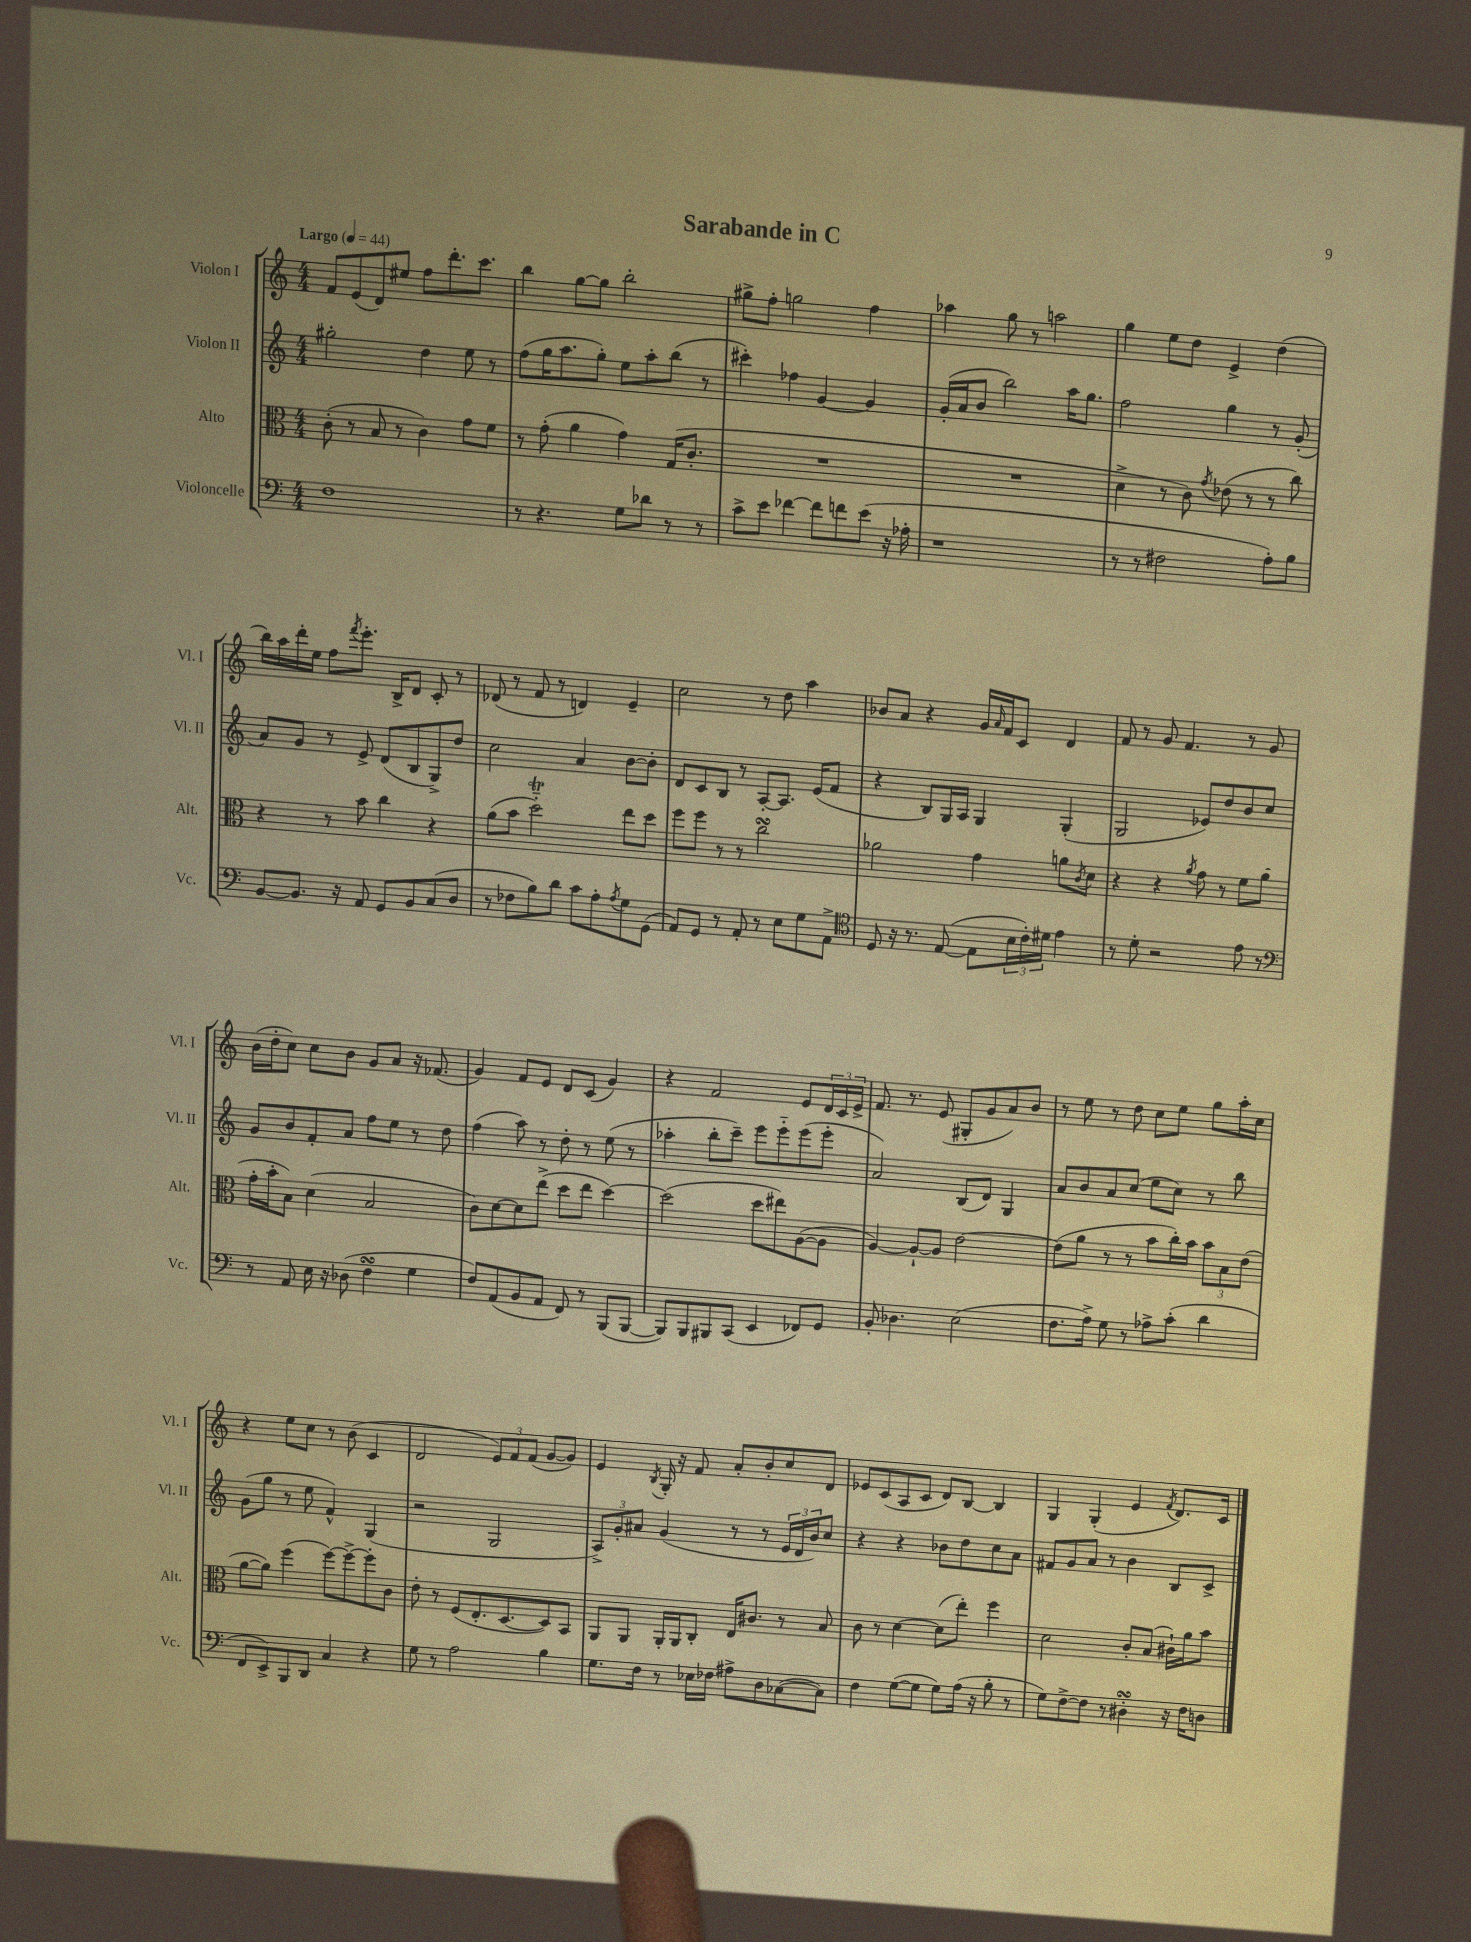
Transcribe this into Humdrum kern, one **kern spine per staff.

**kern	**kern	**kern	**kern
*staff4	*staff3	*staff2	*staff1
*clefF4	*clefC3	*clefG2	*clefG2
*k[]	*k[]	*k[]	*k[]
*M4/4	*M4/4	*M4/4	*M4/4
*MM44	*MM44	*MM44	*MM44
1F	(8c'	2gg#'	8f
.	8r	.	(8e
.	8B	.	8d)
.	8r	.	8ee#
.	4c)	4dd	8ff
.	.	.	8.ddd'
.	8g	8ee	.
.	.	.	8.ccc
.	8f	8r	.
=	=	=	=
8r	8r	(8ff	4bb
4.r	(8g'	16gg	.
.	.	8.aa	.
.	4a	.	[8gg
.	.	8gg')	8gg]
8G	4g)	8ee	2bb'
8d-	.	8aa'	.
8r	(16G	(8bb	.
.	8.c'	.	.
8r	.	8r	.
=	=	=	=
8c^	1r	4ccc#')	8gg#^
8e	.	.	8ff'
[4f-	.	4ff-	2gg
8f-]	.	[4g	.
8f	.	.	.
(8e	.	4g]	4ff
16r	.	.	.
16A-'	.	.	.
=	=	=	=
1r	1r	(16g'	4aa-
.	.	16a	.
.	.	8b	.
.	.	2bb)	8gg
.	.	.	8r
.	.	.	2aa
.	.	16aa	.
.	.	8.gg	.
=	=	=	=
8r	4d^	2ff	4gg
8r	.	.	.
2F#	8r	.	8ee
.	8c)	.	8dd
.	8qg	.	.
.	(8e-	4gg	4e^
.	8r	.	.
8A')	8r	8r	(4dd
8B	8cc)	(8g'	.
=	=	=	=
[8BB	4r	8a)	16bb)
.	.	.	16aa
8.BB]	.	8g	16ddd'
.	.	.	16ee
.	8r	8r	8ff
16r	.	.	.
.	.	.	8qfff
8AA	8b	8e^	8.eee'
8GG	4cc	(8d	.
.	.	.	16B^
8BB	.	8B	8d
(8C	4r	8G^)	8c'
8D	.	8dd	8r
=	=	=	=
8r	(8a	2cc	(8d-
8F-	8b	.	8r
8B)	2dd'~)	.	8f
8d	.	.	8r
8c	.	4a	4d)
8A'	.	.	.
8qA	.	.	.
8G	8ee	[8b	4e~
(8GG	8dd	8b']	.
=	=	=	=
8AA)	8ff	8d	2cc
8GG	8ff	8c	.
8r	8r	8B	.
8AA'	8r	8r	.
8r	2cc	[8A'	8r
8E	.	8.A]	8dd
8G	.	.	4aa
.	.	(16e	.
8AA^	.	8f	.
=	=	=	=
*clefC4	*	*	*
8D	2a-	4r	8b-
16r	.	.	8a
8.r	.	.	.
.	.	8B)	4r
([8E	.	16G	.
.	.	16A	.
8E]	4g	4G	16g
.	.	.	16qqa
.	.	.	16f
24B	.	.	8c
24c')	.	.	.
24d#	.	.	.
4e	8a	(4G'	4d
.	8qc	.	.
.	8d	.	.
=	=	=	=
8r	4r	2G	8f
8d'	.	.	8r
2r	4r	.	8g
.	.	.	4.f
.	8qa	.	.
.	8g	8e-)	.
.	8r	8dd	.
8e	8f	8b	8r
8r	(8a	8cc	8g
=	=	=	=
*clefF4	*	*	*
8r	16g'	8g	(16b
.	16b'	.	16dd'
8AA	8B)	8b	8cc)
16E	(4d	8f'	8cc
16r	.	.	.
(8D-	.	8a	8b
4F	2B	8ff	8g
.	.	8ee	8a
4G	.	8r	16r
.	.	.	(8.f-
.	.	8dd	.
=	=	=	=
8F)	8c)	(4ff	4g)
(8AA	[8d	.	.
8BB	8d]	8aa)	8f
8AA	(8ee^	8r	8e
8FF)	8dd	8dd'	8d
8r	8ee	8r	(8c
(8BBB	[4dd)	(8ee	4g)
[8BBB	.	8r	.
=	=	=	=
8BBB])	(2dd]	4aa-'	4r
8BBB	.	.	.
8BBB#	.	8bb'	2f
(8CC	.	8ccc~)	.
4EE	8dd	8eee	.
.	8ee#)	8eee'~	.
8FF-)	([8A	(8eee	8e
8GG	8A]	8eee'	24d
.	.	.	24c
.	.	.	24e^
=	=	=	=
8BB'	[4A)	2a)	8.f
4.D-	.	.	.
.	.	.	8.r
.	8A`_	.	.
.	8A]	.	(8e
(2E	[2e	(8B	8G#'
.	.	8d)	8g
.	.	4G	8a)
.	.	.	8b
=	=	=	=
8.F	(8e]	8a	8r
.	8a	8b	8ee
16A^)	.	.	.
8G	8r	8a	8r
8r	8r	(8cc	8dd
8A-^	8b	8ee	8cc
(8c'	16cc')	8cc)	8ee
.	16b	.	.
4d	12b	8r	8gg
.	12B	.	.
.	.	8bb	16aa'
.	(12e	.	.
.	.	.	16cc
=	=	=	=
8FF	[8a	(8g	4r
8EE^)	8a])	8gg	.
8BBB	(4ff	8r	8ee
8DD	.	8ee	8cc
4C	[8ff)	4f^^)	8r
.	8ff^_	.	(8b
4r	8ff']	(4G	4c
.	8c	.	.
=	=	=	=
8G	8e'	2r	2d
8r	8r	.	.
2A	(8F	.	.
.	8.E'	.	.
.	.	2G	12e)
.	[8.D	.	.
.	.	.	12f
.	.	.	(12f
4B	8D])	.	[8g
.	8BB	.	8g])
=	=	=	=
8.G	8AA	12A^)	4e
.	.	12g'	.
.	8AA	.	.
.	.	12a#	.
16F	.	.	.
.	.	.	8qB
8r	16AA'	(4g	16G'
.	16AA	.	16r
16E-	8C'	.	8f
16F-	.	.	.
8A#^	16E	8r	8a'
.	8.c#	.	.
8D	.	8r	8b'
([8C-	8r	24e	8cc
.	.	24d	.
.	.	24b)	.
8C-])	8B	8cc	8d
=	=	=	=
4F	8c	4r	8e-
.	8r	.	(8c
([8G	[4d	4r	8A
8G]	.	.	8c
8G)	(8d]	8b-	8d)
(16A	8ee')	8dd	[8B
16r	.	.	.
8B'	4ff	8cc	4B]
8r	.	8a	.
=	=	=	=
8G)	2d	8f#	4G
[8F^	.	8g	.
8F]	.	8a	(4G'
8r	.	8r	.
4D#'	8c'	4b	4e
.	(8B	.	.
.	.	.	8qf
16r	16c#`)	8B	8.d)
16F	16a	.	.
8D	8b	8c^	.
.	.	.	16c
==	==	==	==
*-	*-	*-	*-
